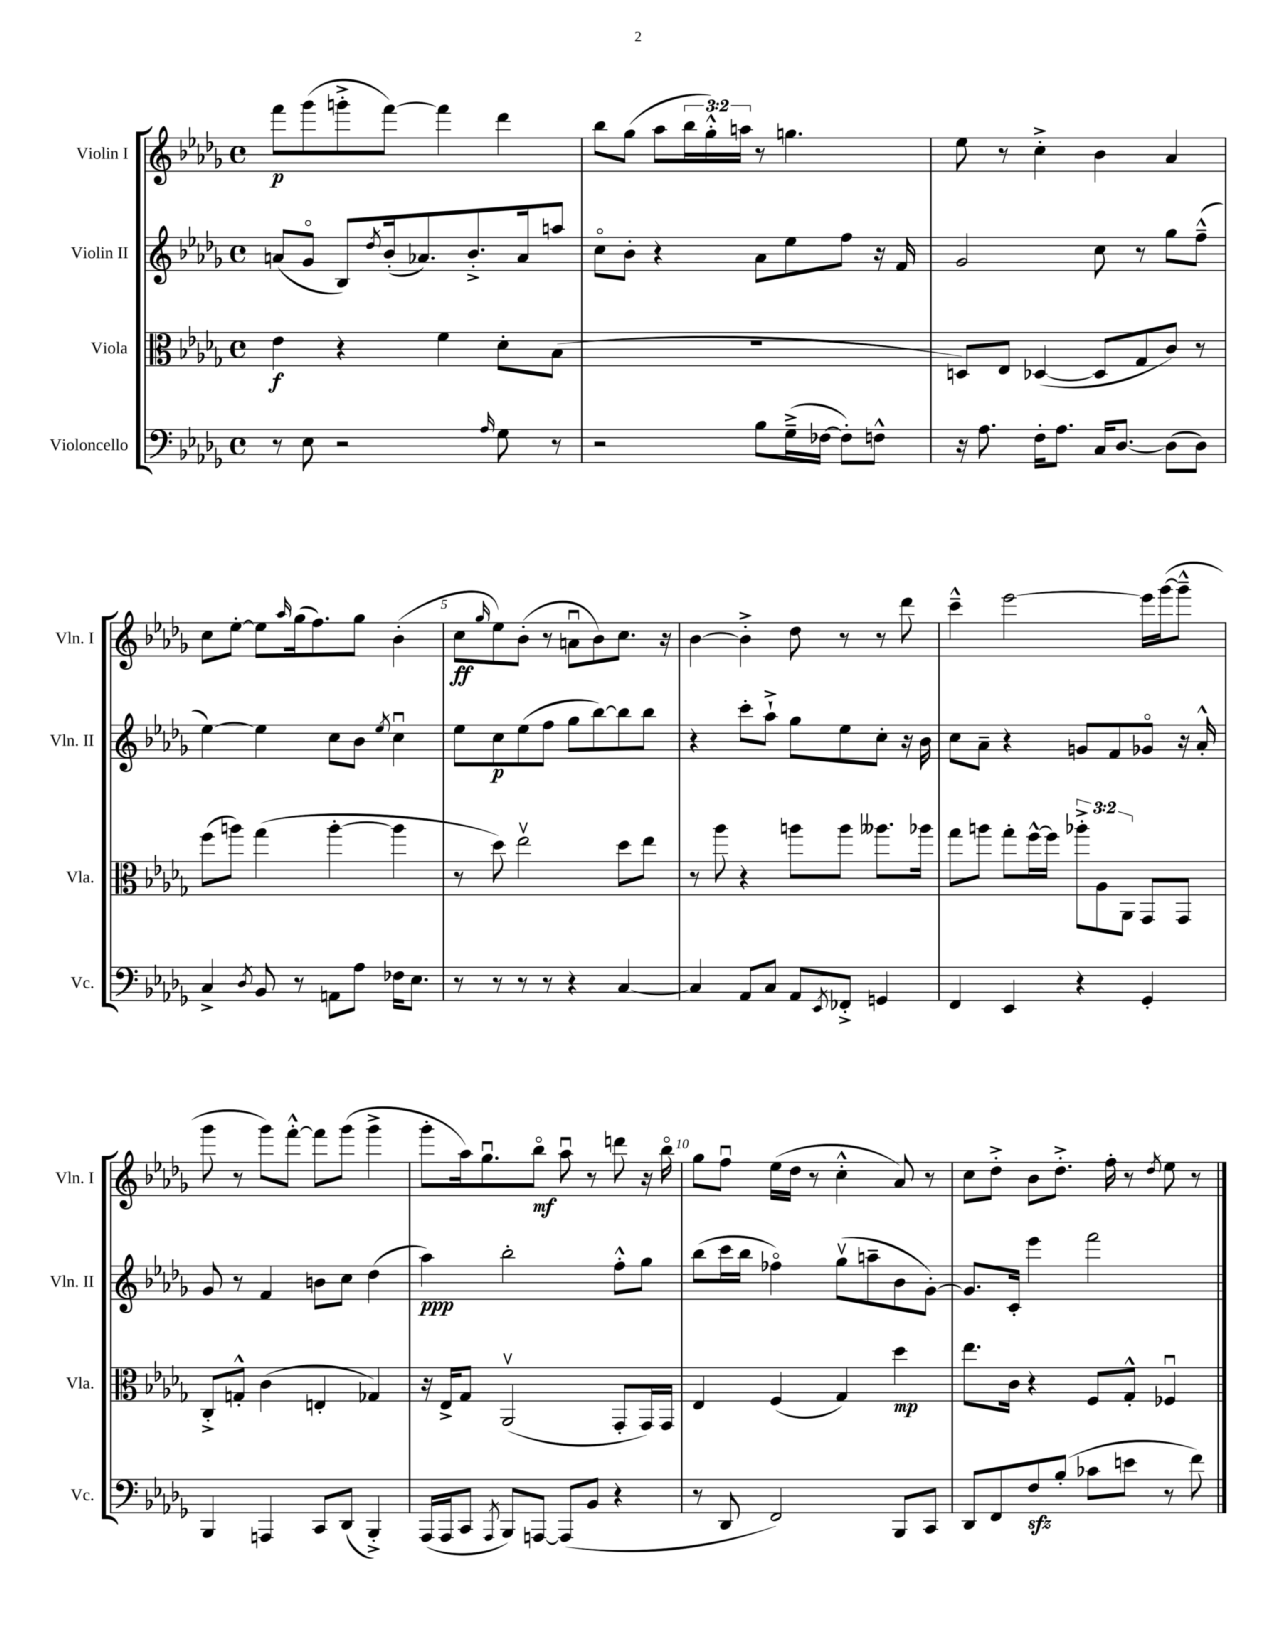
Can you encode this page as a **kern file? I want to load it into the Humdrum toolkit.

**kern	**kern	**dynam	**kern	**dynam	**kern	**dynam
*part4	*part3	*part3	*part2	*part2	*part1	*part1
*staff4	*staff3	*staff3	*staff2	*staff2	*staff1	*staff1
*I"Violoncello	*I"Viola	*	*I"Violin II	*	*I"Violin I	*
*I'Vc.	*I'Vla.	*	*I'Vln. II	*	*I'Vln. I	*
*clefF4	*clefC3	*	*clefG2	*	*clefG2	*
*k[b-e-a-d-g-]	*k[b-e-a-d-g-]	*	*k[b-e-a-d-g-]	*	*k[b-e-a-d-g-]	*
*M4/4	*M4/4	*	*M4/4	*	*M4/4	*
*met(c)	*met(c)	*	*met(c)	*	*met(c)	*
=1	=1	=1	=1	=1	=1	=1
8r	4e-\	f	(8an/L	.	8fff\L	p
8E-\	.	.	8g-/J	.	(8ggg-\	.
2r	4r	.	8B-/L)	.	8gggn'^\	.
.	.	.	8qdd-/	.	.	.
.	.	.	(16b-'/k	.	[8fff\J)	.
.	.	.	8.a-X/)	.	.	.
.	4f\	.	.	.	4fff\]	.
.	.	.	8.b-'^/	.	.	.
16qqA-/	.	.	.	.	.	.
8G-\	8d-'\L	.	.	.	4ddd-\	.
.	.	.	16a-/k	.	.	.
8r	(8B-\J	.	8aan/J	.	.	.
=2	=2	=2	=2	=2	=2	=2
2r	1r	.	8cc\L	.	8bb-\L	.
.	.	.	8b-'\J	.	(8gg-\J	.
.	.	.	4r	.	8aa-\L	.
.	.	.	.	.	24bb-\L	.
.	.	.	.	.	24gg-'^^\)	.
.	.	.	.	.	24aan\JJ	.
8B-\L	.	.	8a-\L	.	8r	.
(16G-~^\L	.	.	8ee-\	.	4.ggn\	.
[16F-X\JJ	.	.	.	.	.	.
8F-'\L])	.	.	8ff\J	.	.	.
8Fn^^\J	.	.	16r	.	.	.
.	.	.	16f/	.	.	.
=3	=3	=3	=3	=3	=3	=3
16r	8Dn/L)	.	2g-/	.	8ee-\	.
8.A-\	.	.	.	.	.	.
.	8E-/J	.	.	.	8r	.
16F'\KL	([4D-X/	.	.	.	4cc'^\	.
8.A-\J	.	.	.	.	.	.
16C/KL	8D-/L]	.	8cc\	.	4b-\	.
[8.D-/J	.	.	.	.	.	.
.	8G-/	.	8r	.	.	.
(8D-\L]	8c/J)	.	8gg-\L	.	4a-/	.
8D-\J)	8r	.	(8ff~^^\J	.	.	.
!!LO:LB:g=z
=4	=4	=4	=4	=4	=4	=4
4C^/	(8ff\L	.	[4ee-\)	.	8cc\L	.
.	8aan\J)	.	.	.	[8ee-'\J	.
8qD-/	.	.	.	.	.	.
8BB-/	(4gg-\	.	4ee-\]	.	8ee-\L]	.
.	.	.	.	.	16qqaa-/	.
8r	.	.	.	.	(16gg-\k	.
.	.	.	.	.	8.ff\)	.
8AAn\L	[4aa'\	.	8cc\L	.	.	.
8A-\J	.	.	8b-\J	.	8gg-\J	.
.	.	.	8qee-/	.	.	.
16F-X\KL	4aa\]	.	4ccu\	.	(4b-'\	.
8.E-\J	.	.	.	.	.	.
=5	=5	=5	=5	=5	=5	=5
8r	8r	.	8ee-\L	.	8cc\L	ff
.	.	.	.	.	16qqgg-/	.
8r	8dd-\)	.	8cc\	p	8ee-\)	.
8r	2ee-v\	.	(8ee-\	.	(8b-'\J	.
8r	.	.	8ff\J	.	8r	.
4r	.	.	8gg-\L	.	8anu\L	.
.	.	.	[8bb-\)	.	8b-\)	.
[4C/	8dd-\L	.	8bb-\]	.	8.cc\J	.
.	8ee-\J	.	8bb-\J	.	.	.
.	.	.	.	.	16r	.
=6	=6	=6	=6	=6	=6	=6
4C/]	8r	.	4r	.	[4b-\	.
.	8aa-\	.	.	.	.	.
8AA-/L	4r	.	8ccc'\L	.	4b-'^\]	.
8C/J	.	.	8aa-`^\J	.	.	.
8AA-/L	8aan\L	.	8gg-\L	.	8dd-\	.
8qEE-/	.	.	.	.	.	.
8FF-X'^/J	8aa\J	.	8ee-\	.	8r	.
4GGn/	8.aa--X\L	.	8cc'\J	.	8r	.
.	.	.	16r	.	8ddd-\	.
.	16aa-X\Jk	.	16b-\	.	.	.
=7	=7	=7	=7	=7	=7	=7
4FF/	8gg-\L	.	8cc\L	.	4ccc~^^\	.
.	8aan\J	.	8a-~\J	.	.	.
4EE-/	8gg-'\L	.	4r	.	[2eee-\	.
.	[16ff^^\L	.	.	.	.	.
.	16ff\JJ]	.	.	.	.	.
4r	12aa-X'^\L	.	8gn/L	.	.	.
.	12A-\	.	.	.	.	.
.	.	.	8f/	.	.	.
.	12AA-\J	.	.	.	.	.
4GG-'/	8GG-/L	.	8g-X/J	.	16eee-\LL]	.
.	.	.	.	.	([16ggg-\J	.
.	8GG-/J	.	16r	.	8ggg-~^^\J]	.
.	.	.	16a-'^^/	.	.	.
!!LO:LB:g=z
=8	=8	=8	=8	=8	=8	=8
4BBB-/	8C'^/L	.	8g-/	.	8ggg-\	.
.	8Gn'^^/J	.	8r	.	8r	.
4AAAn/	(4c\	.	4f/	.	8ggg-\L)	.
.	.	.	.	.	[8fff'^^\J	.
8CC/L	4En'/	.	8bn\L	.	8fff\L]	.
(8DD-/J	.	.	8cc\J	.	(8ggg-\J	.
4BBB-'^/)	4G-X/)	.	(4dd-\	.	4ggg-^\	.
=9	=9	=9	=9	=9	=9	=9
(16AAA-/LL	16r	.	4aa-\)	ppp	8ggg-'\L	.
16AAA-/J	16E-^/KL	.	.	.	.	.
8CC/J	8G-/J	.	.	.	16aa-\k)	.
.	.	.	.	.	8.gg-u\	.
8qAAA-/	.	.	.	.	.	.
8BBB-/L)	(2AA-v/	.	2bb-'\	.	.	.
[8AAAn/J	.	.	.	.	8bb-\J	mf
(8AAA/L]	.	.	.	.	8aa-u\	.
8BB-/J	.	.	.	.	8r	.
4r	8GG-'/L	.	8ff'^^\L	.	8dddn\	.
.	16GG-/L)	.	8gg-\J	.	16r	.
.	16GG-/JJ	.	.	.	16bb-\	.
=10	=10	=10	=10	=10	=10	=10
8r	4E-/	.	(8bb-\L	.	8gg-\L	.
8DD-/	.	.	16ccc\L	.	8ffu\J	.
.	.	.	16bb-\JJ	.	.	.
2FF/)	(4F/	.	4ff-X\)	.	(16ee-\LL	.
.	.	.	.	.	16dd-\JJ	.
.	.	.	.	.	8r	.
.	4G-/)	.	(8gg-v\L	.	4cc'^^\	.
.	.	.	8aan~\	.	.	.
8BBB-/L	4dd-\	mp	8b-\	.	8a-/)	.
8CC/J	.	.	[8g-'\J)	.	8r	.
=11	=11	=11	=11	=11	=11	=11
8DD-/L	8.ee-\L	.	8.g-/L]	.	8cc\L	.
8FF/	.	.	.	.	8dd-'^\J	.
.	16c\Jk	.	16c'/Jk	.	.	.
8Fzz/	4r	.	4eee-\	.	8b-\L	.
(8B-'/J	.	.	.	.	8.dd-'^\J	.
8c-X\L	8F/L	.	2fff\	.	.	.
.	.	.	.	.	16ff'\	.
8en\J	8G-'^^/J	.	.	.	8r	.
.	.	.	.	.	8qdd-/	.
8r	4F-Xu/	.	.	.	8ee-\	.
8f\)	.	.	.	.	8r	.
==	==	==	==	==	==	==
*-	*-	*-	*-	*-	*-	*-
